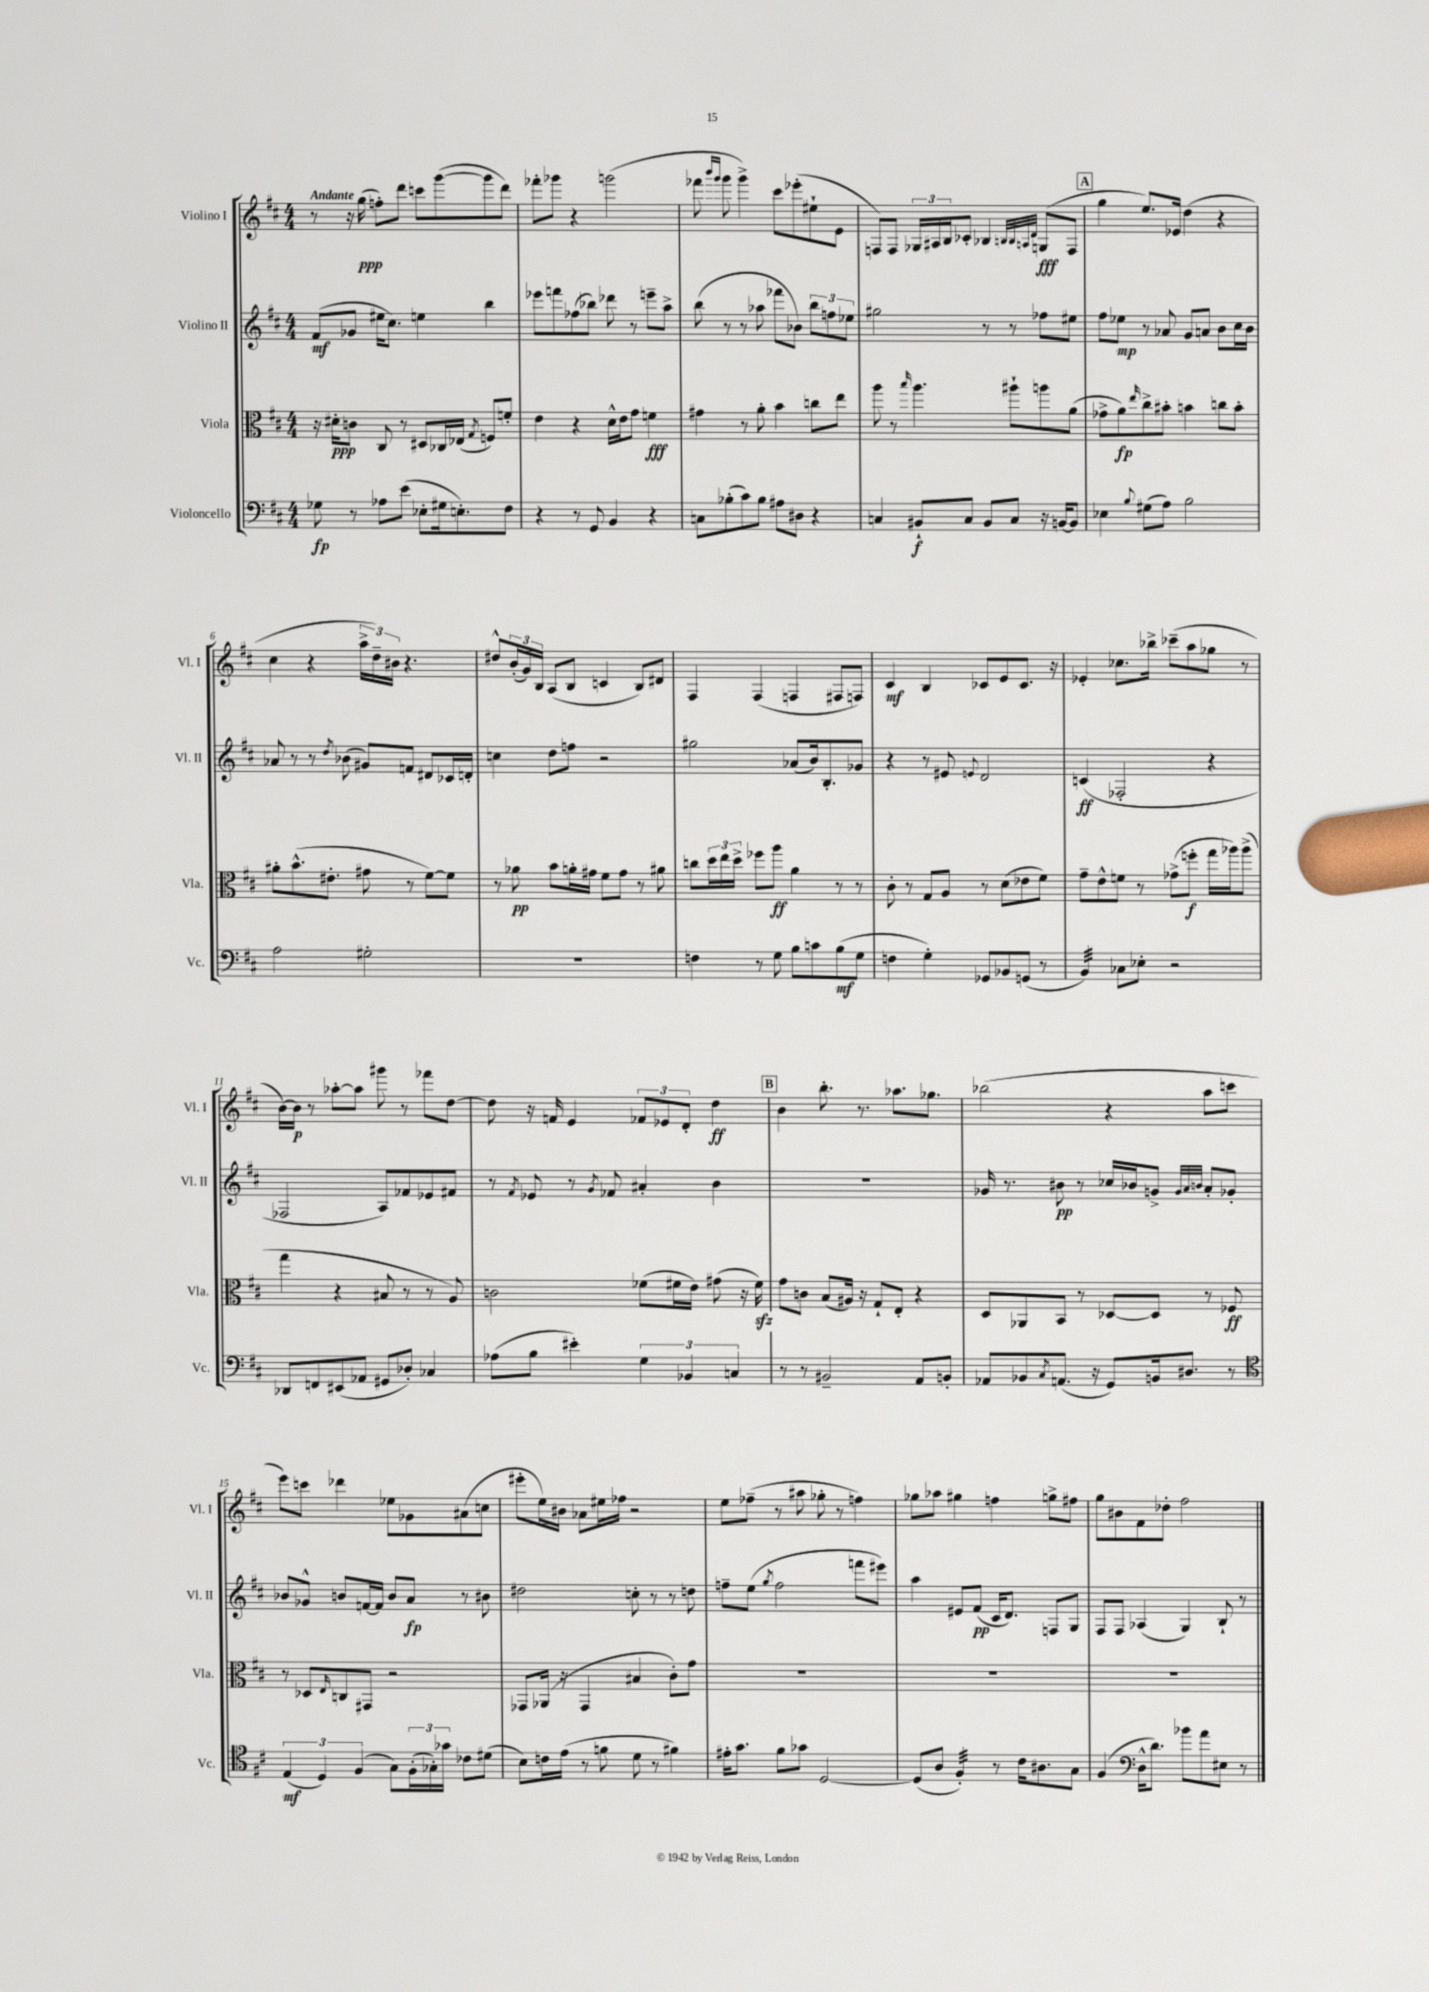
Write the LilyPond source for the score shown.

<<
\new StaffGroup <<
\new Staff = "s0" \with { instrumentName = "Violino I" shortInstrumentName = "Vl. I" } {
    \clef treble \key d \major \numericTimeSignature \time 4/4 \tempo "Andante"
    r8 r16 g''16\ppp( f''8-.) d'''8 c'''8 g'''8~( g'''8 d'''8) |
    fes'''8-. ges'''8 r4 g'''2( |
    fes'''8 \grace { b'''16 g'''16 } g'''8 g'''4->) cis'''8 ees'''8-.( eis''8-! e'8 |
    f8) f8 \tuplet 3/2 { ges16 ais16 b16 } ces'8-. bes4 \grace { b32 b32 a32 d'32 } g8\fff( f8 |
    \mark \markup { \box "A" } g''4 e''8.) ees'16 d''4( r4 |
    cis''4 r4 \tuplet 3/2 { a''16-> d''16--) bis'16 } r4. |
    dis''8-^ \tuplet 3/2 { b'16-.( g'16) b16 } a8( b8 c'4 b8) dis'8 |
    fis4 fis4( f4 fis8 f8) |
    cis'4\mf b4 ces'8 e'8 ces'8. r16 |
    ees'4-. ces''8. bes''16-> ces'''8--( a''8 ges''8 r8 |
    b'16~) b'16\p r8 aes''8~-. aes''8 gis'''8 r8 fes'''8 d''8~ |
    d''8 r16 f'16 e'4 \tuplet 3/2 { fes'8 ees'8 d'8-. } d''4\ff |
    \mark \markup { \box "B" } b'4 b''8.-. r8. aes''8. ges''8. |
    bes''2( r4 a''8 c'''8 |
    e'''8) c'''8 des'''4 ees''8 ges'8 ais'8( c''8 |
    eis'''8-. e''16) bis'16 aes'8 eis''16 fes''16 r2 |
    e''8 fes''8--( r8 ais''8 ges''8-. r8 f''4) |
    ges''8 aes''8 gis''4 f''4 g''8-> fis''8 |
    g''8 bis'8 fis'8 des''8-. fis''2 \bar "|." |
}
\new Staff = "s1" \with { instrumentName = "Violino II" shortInstrumentName = "Vl. II" } {
    \clef treble \key d \major \numericTimeSignature \time 4/4
    fis'8\mf( ges'8 eis''16 cis''8.) e''4 b''4 |
    ees'''8 f'''8 fes''8( bes''8) des'''8 r8 e'''8-- a''8-> |
    b''8( r8 r8 aes''8 fes'''8 bes'8) \tuplet 3/2 { b''8 f''8 ees''8 } |
    gis''2 r8 r8 fes''8 eis''8 |
    \mark \markup { \box "A" } fis''8 ees''8\mp r8 aes'8 g'8 a'8 b'8 cis''16 b'16 |
    aes'8 r8 r8 \acciaccatura { d''8 } bes'8( gis'8) f'8 dis'8 ces'16 d'16-. |
    c''4 d''8 f''8 r2 |
    gis''2 aes'8( b'16) b8.-. ges'8 |
    r4 r8 eis'8 \appoggiatura { e'8 } d'2 |
    c'4\ff( fes2-. r4 |
    fes2 a8) fes'8 ees'8 fis'8 |
    r8 \acciaccatura { fis'8 } ees'8 r8 \acciaccatura { g'8 } fes'8 ais'4-. b'4 |
    \mark \markup { \box "B" } R1 |
    ges'16 r8. bis'8\pp r8 ces''16 bes'16 g'8-> \grace { g'32 a'32 b'32 } a'8-. ges'8-. |
    bes'8 ges'8-^ b'8 f'16~ f'16 b'8 a'8\fp r8 bis'8 |
    dis''2 c''8-. r8 r8 d''8 |
    f''8-- e''8( \acciaccatura { g''8 } f''2 f'''8 eis'''8) |
    a''4 eis'8 fis'8\pp( cis'16 d'8.) f8 g8 |
    fis8 fis8 aes4( g4) b8-! r8 \bar "|." |
}
\new Staff = "s2" \with { instrumentName = "Viola" shortInstrumentName = "Vla." } {
    \clef alto \key d \major \numericTimeSignature \time 4/4
    r16 dis'16-.\ppp c'8 cis8 r8 dis8 ces16 ees16( \acciaccatura { g8 } f8) f'8-. |
    e'4 r4 d'16-^ e'16 g'8 f'4\fff |
    gis'4 r8 a'8-. b'4 c''8 e''8 |
    a''8 r8 \grace { b''16 } a''4. ais''8-! a''8 a'8( |
    \mark \markup { \box "A" } ges'8-> a'8\fp) \grace { e''16 } cis''8-> bis'8-. b'4 c''8 b'8-. |
    ais'8-. b'8.-^( eis'8.-. gis'8 r8 fis'8~) fis'8 |
    r8 aes'8\pp b'8 a'16-. gis'16 fis'8 gis'8 r8 ais'8 |
    c''8 \tuplet 3/2 { d''16 e''16 d''16-> } fes''8 a''8\ff a'4 r8 r8 |
    cis'8-. r8 g8 a8 r8 d'8( ees'8 fis'8) |
    g'8-- e'8-^ f'8 r8 ges'8->( f''8-.\f g''16 aes''16) aes''8->( |
    g''4 r4 bis8 r8 r8 a8) |
    c'2 fes'8( fis'16 e'16) gis'8( r16 fis'16\sfz) |
    \mark \markup { \box "B" } g'8 c'8 b8( ais16) r16 g8-! e8-. r4 |
    d8 aes,8 b,8 r8 des8~ des8 r8 fes8\ff |
    r8 des8 \grace { e16 } c8 gis,8 r2 |
    ges,8 aes,16( r16 ges,4 bis4 cis'8-.) g'8 |
    R1 |
    R1 |
    R1 \bar "|." |
}
\new Staff = "s3" \with { instrumentName = "Violoncello" shortInstrumentName = "Vc." } {
    \clef bass \key d \major \numericTimeSignature \time 4/4
    ges8\fp r8 aes8 e'8( ees8-. gis16 e8.-.) fis8 |
    r4 r8 g,8 b,4 r4 |
    c8 bes8-.( cis'8) bes8 ais8 dis8 r4 |
    c4 bis,8-!\f c8 bis,8 c8 r16 b,16~ b,8 |
    \mark \markup { \box "A" } ees4 \appoggiatura { b8 } gis8( a8) b2 |
    a2 gis2-. |
    R1 |
    f4 r8 g8 b8 c'8 b8\mf( g8 |
    f4 g4-.) ges,8 bes,8 g,8( r8 |
    b,4:32) ces8 ees8-. r2 |
    des,8 f,8 eis,8( aes,8 gis,8 des8-.) ces4 |
    aes8( b8 eis'4-.) \tuplet 3/2 { g4 bes,4 c4 } |
    \mark \markup { \box "B" } r8 r8 bis,2-- a,8 b,8-. |
    aes,8 bes,8 \acciaccatura { cis8 } a,8.( r16 g,8) b,16 dis8. r8 |
    \clef tenor \tuplet 3/2 { e4\mf( d4) fis4( } g8) \tuplet 3/2 { fis16-.( ges16-.) ges'16 } ces'8 dis'8( |
    b8) c'16 e'16( r8 f'8 d'8 r8 fis'4) |
    eis'16-. g'8. fis'8 ges'8 d2~ |
    d8( a8 fis4:32-.) r8 cis'16 ais8. g8 |
    fis4( \clef bass d16-^ d'8.) bes'8 a'8 eis8 r8 \bar "|." |
}
>>
>>
